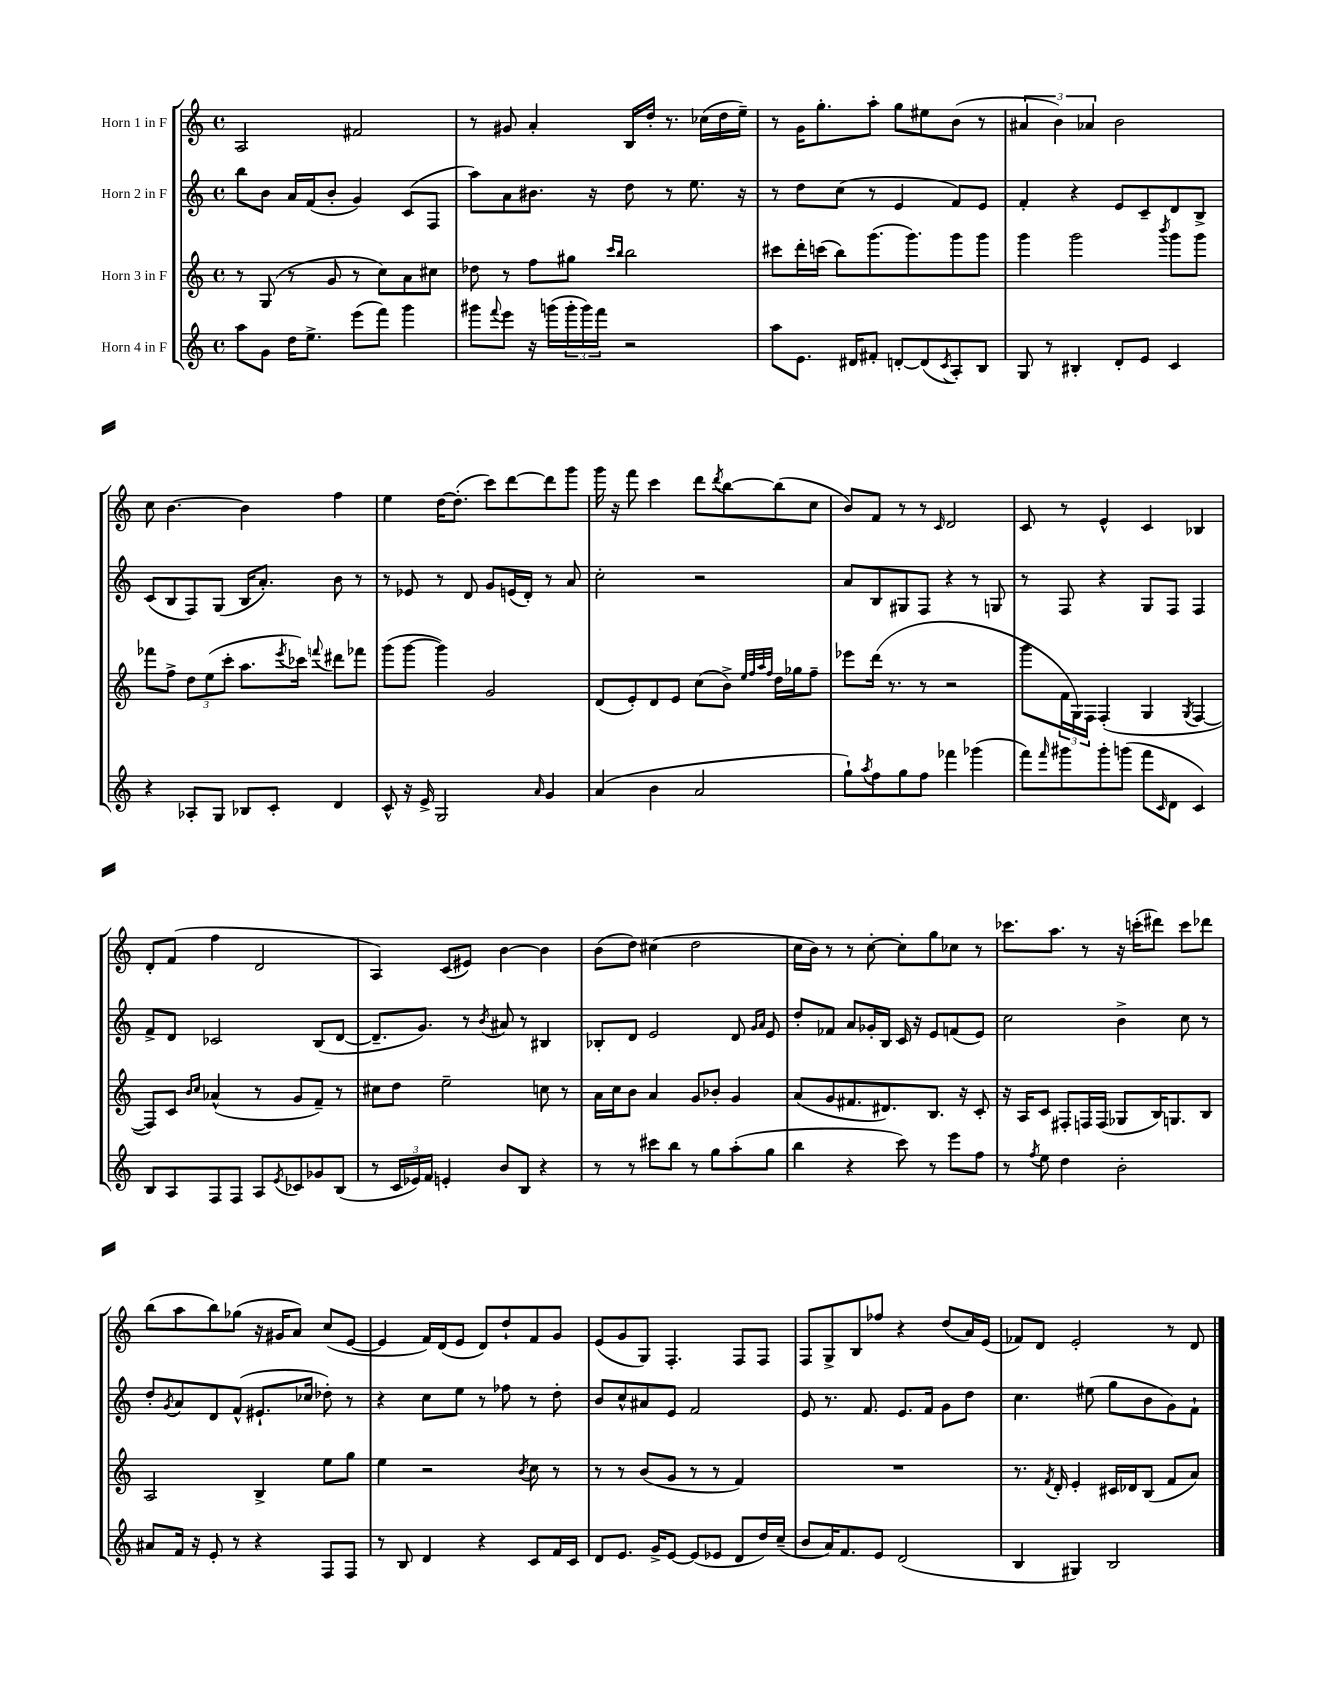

**kern	**kern	**kern	**kern
*staff4	*staff3	*staff2	*staff1
*clefG2	*clefG2	*clefG2	*clefG2
*k[]	*k[]	*k[]	*k[]
*M4/4	*M4/4	*M4/4	*M4/4
*met(c)	*met(c)	*met(c)	*met(c)
8aa\L	8r	8bb\L	2A/
8g\J	(8G/	8b\J	.
16dd\LK	8r	16a/LL	.
8.ee^\J	.	(16f/J	.
.	8g/	8b'/J	.
(8eee\L	8r	4g/)	2f#/
8fff\J)	8cc\L)	.	.
4ggg\	8a\	(8c/L	.
.	8cc#\J	8F/J	.
=	=	=	=
8ggg#\L	8dd-\	8aa\L)	8r
8qqfff/	.	.	.
8eee\J	8r	8a\	8g#/
16r	8ff\L	8.b#\J	4a'/
(16ggg\LL	.	.	.
24ggg'\	8gg#\J	.	.
24ggg\)	.	.	.
.	.	16r	.
24fff\JJ	.	.	.
.	16qqccc/LL	.	.
.	16qqbb/JJ	.	.
2r	2bb\	8dd\	16B/LL
.	.	.	16dd'/JJ
.	.	8r	8.r
.	.	8.ee\	.
.	.	.	(16cc-\LL
.	.	.	16dd\
.	.	16r	16ee~\JJ)
=	=	=	=
8aa\L	8ccc#\L	8r	8r
8.e\J	16ddd'\L	8dd\L	16g\LK
.	(16ccc\JJ	.	8.gg'\
.	8bb\L)	(8cc\J	.
16d#/LK	.	.	.
8f#'/J	(8.ggg\	8r	8aa'\J
[8d'/L	.	4e/	8gg\L
.	8.ggg\)	.	.
(8d/]	.	.	8ee#\
8qc/	.	.	.
8A'/)	8ggg\	8f/L)	(8b\J
8B/J	8ggg\J	8e/J	8r
=	=	=	=
8G/	4ggg\	4f'/	6a#/
8r	.	.	.
.	.	.	6b\)
4B#'/	2ggg\	4r	.
.	.	.	6a-/
8d'/L	.	8e/L	2b\
8e/J	.	8c~/	.
.	8qbbb/	.	.
4c/	8ggg\L	8d/	.
.	8ggg\J	8B^/J	.
=	=	=	=
4r	8fff-\L	(8c/L	8cc\
.	8ff^\J	8B/	[4.b\
8A-'/L	12dd\L	8F/)	.
.	(12ee\	.	.
8G/J	.	(8G/J	.
.	12ccc'\J	.	.
8B-/L	8.aa\L	16B/LK	4b\]
.	.	8.a'/J)	.
8c'/J	.	.	.
.	8qeee/	.	.
.	16ccc-\Jk)	.	.
.	8qqfff/	.	.
4d/	8ddd#\L	8b\	4ff\
.	8fff-\J	8r	.
=	=	=	=
8c^^/	(8ggg\L	8r	4ee\
16r	[8ggg\J	8e-/	.
16e^/	.	.	.
2G/	4ggg\])	8r	[16dd\LK
.	.	.	(8.dd'\]J
.	.	8d/	.
.	2g/	8g/L	8ccc\L)
.	.	(16e/L	[8ddd\
.	.	16d'/JJ)	.
16qqa/	.	.	.
4g/	.	8r	8ddd\]
.	.	8a/	8ggg\J
=	=	=	=
(4a/	(8d/L	2cc'\	16ggg\
.	.	.	16r
.	8e'/)	.	8fff\
4b\	8d/	.	4ccc\
.	8e/J	.	.
2a/	(8cc\L	2r	8ddd\L
.	.	.	8qddd/
.	8b^\J)	.	[8bb\
.	32qqee/LLL	.	.
.	32qqff/	.	.
.	32qqaa/	.	.
.	32qqff/JJJ	.	.
.	16dd\LL	.	(8bb\]
.	16gg-\J	.	.
.	8ff~\J	.	8cc\J
=	=	=	=
8gg`\L)	8eee-\L	8a/L	8b/L)
8qaa/	.	.	.
8ff\	(16ddd\Jk	8B/	8f/J
.	8.r	.	.
8gg\	.	8G#/	8r
8ff\J	8r	8F/J	8r
.	.	.	16qqc/
4fff-\	2r	4r	2d/
(4ggg-\	.	8r	.
.	.	8G/	.
=	=	=	=
8fff\L)	8ggg\L	8r	8c/
16qqfff/	.	.	.
8ggg#\	24f\L	8F/	8r
.	24G\)	.	.
.	24F\JJ	.	.
8ggg#'\	(4F'/	4r	4e^^/
(8ggg\J	.	.	.
8fff\L	4G/	8G/L	4c/
16qqc/	.	.	.
8d\J	.	8F/J	.
.	8qG/	.	.
4c/)	[4F/	4F/	4B-/
=	=	=	=
8B/L	8F/]L)	8f^/L	8d'/L
8A/	8c/J	8d/J	(8f/J
.	16qqb/LL	.	.
.	16qqcc/JJ	.	.
8F/	(4a-^^/	2c-/	4ff\
8F/J	.	.	.
8A/L	8r	.	2d/
8qe/	.	.	.
8c-/	8g/L	.	.
8g-/	8f~/J)	(8B/L	.
(8B/J	8r	[8d/J	.
=	=	=	=
8r	8cc#\L	8.d~/]L	4A/)
24c/LL	8dd\J	.	.
24e-/)	.	.	.
.	.	8.g/J)	.
24f/JJ	.	.	.
4e'/	2ee~\	.	(8c/L
.	.	8r	8e#/J)
.	.	8qb/	.
8b/L	.	8a#/	[4b\
8B/J	.	8r	.
4r	8cc\	4B#/	4b\]
.	8r	.	.
=	=	=	=
8r	16a\LL	8B-'/L	(8b\L
.	16cc\J	.	.
8r	8b\J	8d/J	8dd\J)
8ccc#\L	4a/	2e/	(4cc#\
8bb\J	.	.	.
8r	8g/L	.	2dd\
8gg\L	8b-'/J	.	.
(8aa'\	4g/	8d/	.
.	.	16qqg/LL	.
.	.	16qqa/JJ	.
8gg\J	.	8e/	.
=	=	=	=
4bb\	(8a/L	8dd'/L	16cc\LL
.	.	.	16b\JJ)
.	8g/	8f-/J	8r
4r	8.f#/	8a/L	8r
.	.	16g-'/L	[8cc'\
.	8.d#/)	16B/JJ	.
8ccc\)	.	16c/	8cc'\]L
.	.	16r	.
8r	8.B/J	8e/L	8gg\
8eee\L	.	(8f/	8cc-\J
.	16r	.	.
8ff\J	8c'/	8e/J)	8r
=	=	=	=
8r	16r	2cc\	8.ccc-\L
.	16A/LK	.	.
8qff/	.	.	.
8ee\	8c/J	.	.
.	.	.	8.aa\J
4dd\	8F#'/L	.	.
.	16F/L	.	8r
.	(16F/JJ	.	.
2b'\	8G-/L	4b^\	16r
.	.	.	(16ccc'\LK
.	16B/K)	.	8ddd#\J)
.	8.G/	.	.
.	.	8cc\	8ccc\L
.	8B/J	8r	8ddd-\J
=	=	=	=
8a#/L	2A/	8dd'/L	(8bb\L
.	.	8qg/	.
16f/Jk	.	8a/	8aa\
16r	.	.	.
8e'/	.	8d/	8bb\)
8r	.	(8f^^/J	(8gg-\J
4r	4B^/	8.e#`/L	16r
.	.	.	16g#/LK
.	.	.	8a/J)
.	.	16cc-/Jk	.
8F/L	8ee\L	8dd-'\)	(8cc/L
8F/J	8gg\J	8r	[8e/J
=	=	=	=
8r	4ee\	4r	4e/]
8B/	.	.	.
4d/	2r	8cc\L	16f/LL)
.	.	.	(16d/J
.	.	8ee\J	8e/J
4r	.	8r	8d/L)
.	.	8ff-\	8dd`/
.	8qb/	.	.
8c/L	8cc\	8r	8f/
16f/L	8r	8dd'\	8g/J
16c/JJ	.	.	.
=	=	=	=
8d/L	8r	8b/L	(8e/L
8.e/J	8r	8cc^^/	8g/
.	(8b/L	8a#/	8G/J)
16g^/LK	.	.	.
[8e/J	8g/J	8e/J	4.F'/
(8e/]L	8r	2f/	.
8e-/J	8r	.	.
8d/L	4f/)	.	8F/L
16dd/L)	.	.	8F/J
(16cc~/JJ	.	.	.
=	=	=	=
8b/L	1r	8e/	8F/L
16a/K)	.	8.r	8G^/
8.f/	.	.	.
.	.	.	8B/
.	.	8.f/	.
8e/J	.	.	8ff-/J
(2d/	.	8.e/L	4r
.	.	16f/Jk	.
.	.	8g\L	(8dd/L
.	.	8dd\J	16a/L)
.	.	.	(16e/JJ
=	=	=	=
4B/	8.r	4.cc\	8f-/L)
.	.	.	8d/J
.	8qf/	.	.
.	16d'/	.	.
4G#/)	4e'/	.	2e'/
.	.	(8ee#\	.
2B/	16c#/LL	8gg\L	.
.	16d-/J	.	.
.	(8B/J	8b\	.
.	8f/L	8g\)	8r
.	8a/J)	8f`\J	8d/
==	==	==	==
*-	*-	*-	*-
